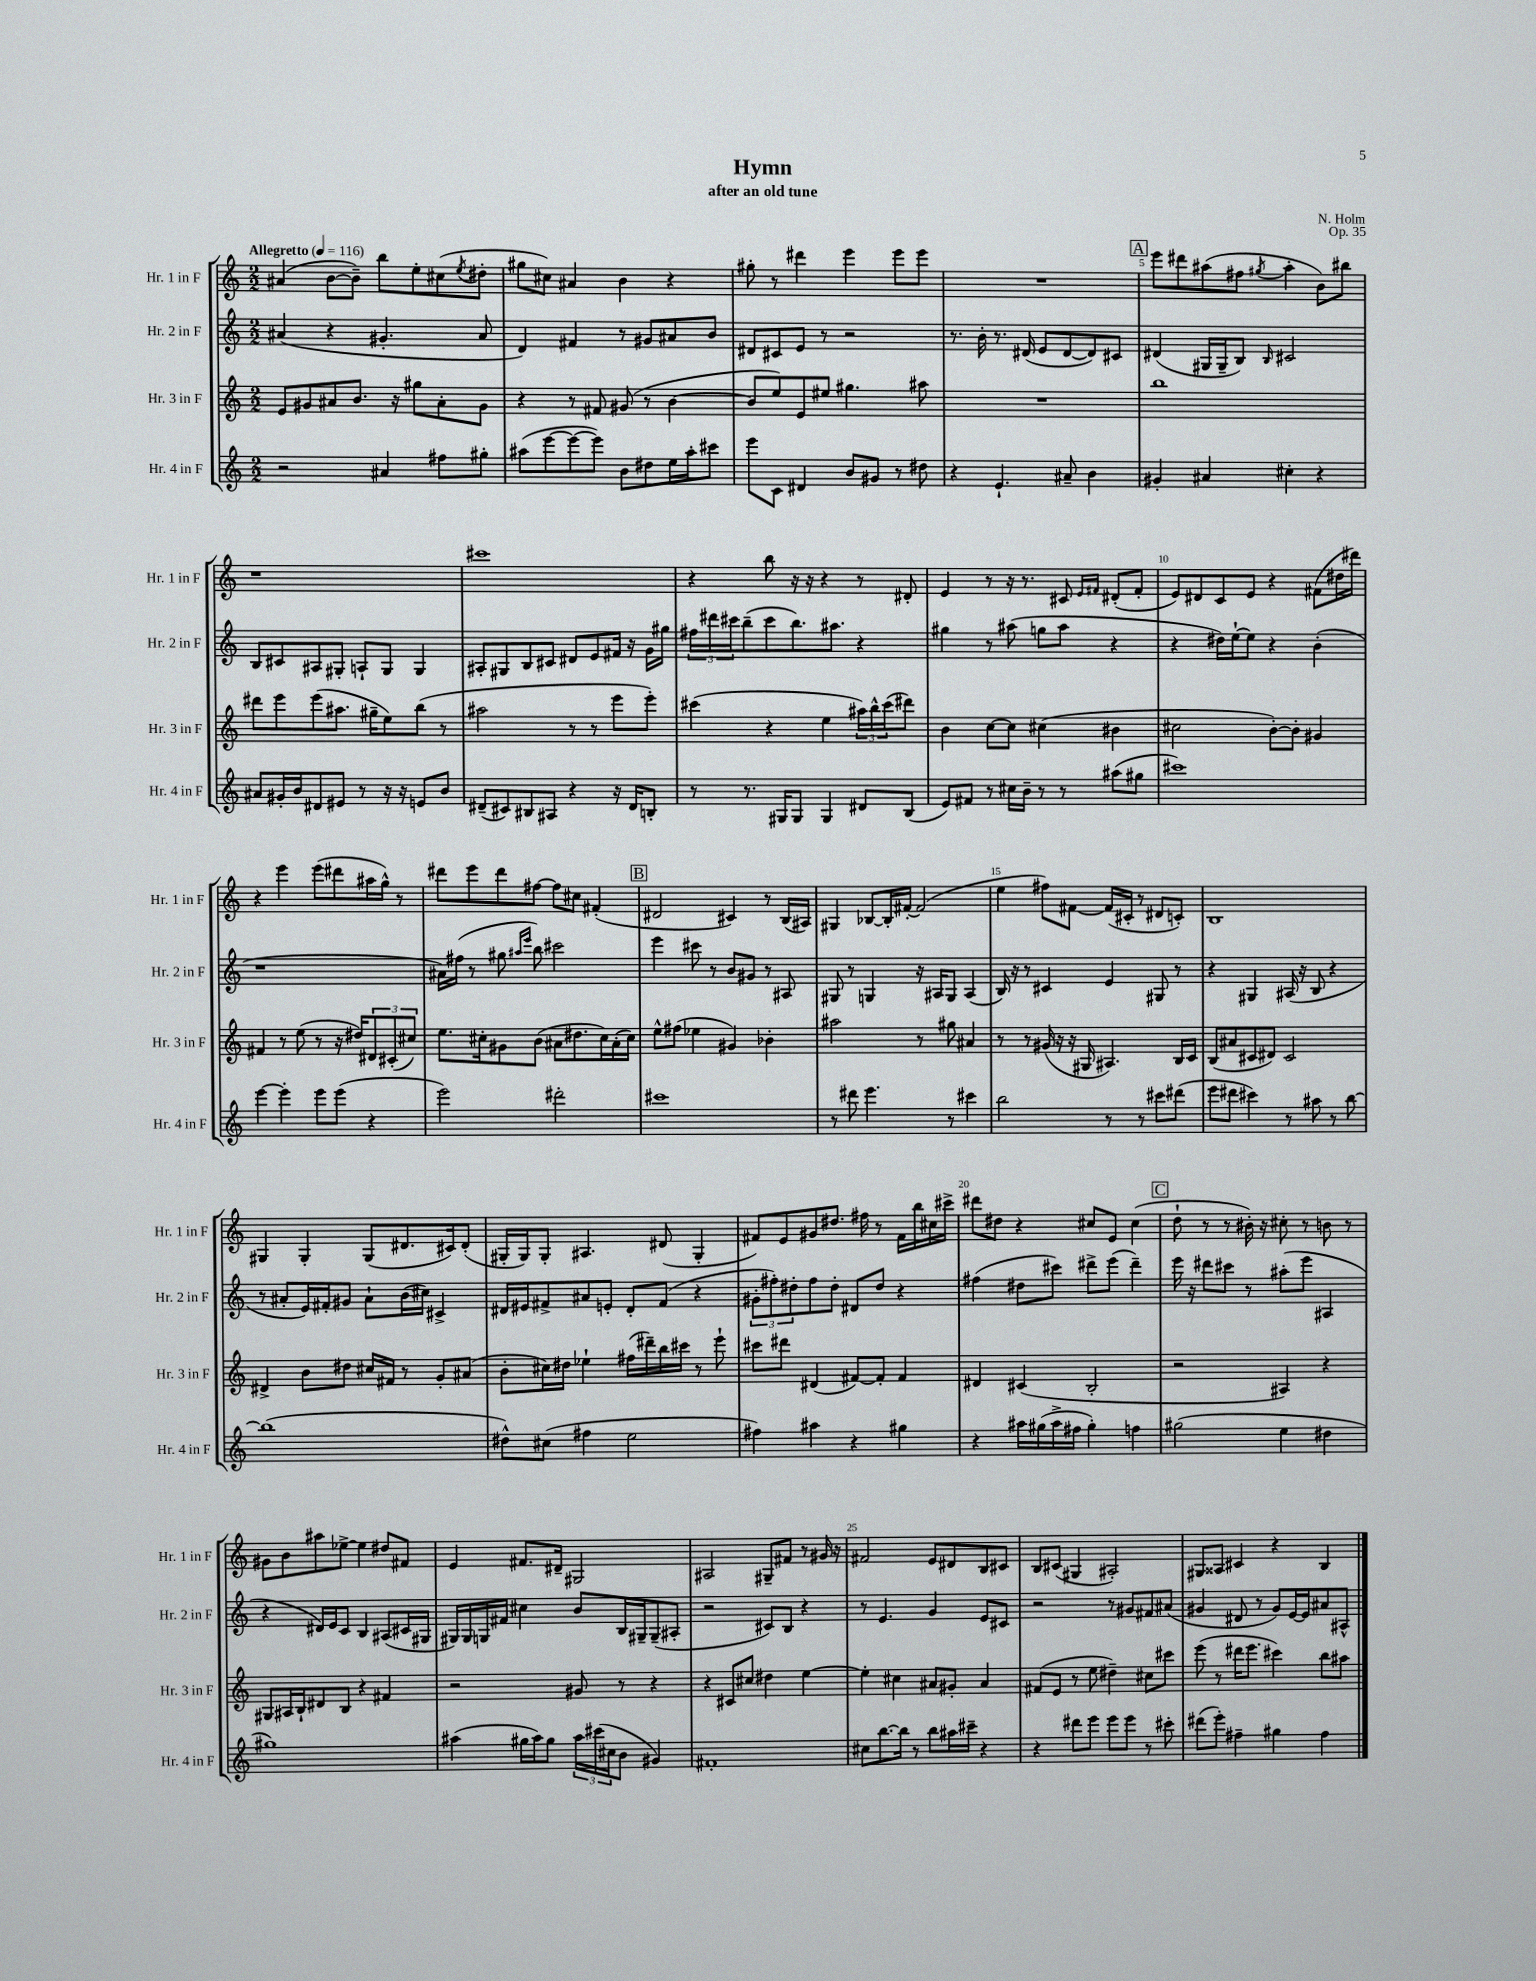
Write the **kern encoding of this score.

**kern	**kern	**kern	**kern
*staff4	*staff3	*staff2	*staff1
*clefG2	*clefG2	*clefG2	*clefG2
*k[]	*k[]	*k[]	*k[]
*M2/2	*M2/2	*M2/2	*M2/2
*MM116	*MM116	*MM116	*MM116
2r	8e/L	(4a#/	(4a#/
.	8g#/	.	.
.	8a#/	4r	[8b\L
.	8.b/J	.	8b~\]J)
4a#/	.	4.g#'/	8bb\L
.	16r	.	.
.	8gg#\L	.	8ee'\
8ff#\L	8a#'\	.	(8cc#\
.	.	.	8qee/
8gg#'\J	8g#\J	8a#/	8dd#'\J
=	=	=	=
(8aa#\L	4r	4d/)	8gg#\L
[8eee\	.	.	8cc#\J)
8eee\_	8r	4f#/	4a#/
8eee\]J)	8f#/	.	.
8b\L	(8g#/	8r	4b\
8dd#\	8r	8g#/L	.
16ee\L	[4b\	8a#/	4r
16aa#'\J	.	.	.
8ccc#\J	.	8b/J	.
=	=	=	=
8eee\L	8b/]L	8d#/L	8gg#'\
8c\J	8ee/)	8c#/	8r
4d#/	8e/	8e/J	4ddd#\
.	8ee#/J	8r	.
8b/L	4.gg#\	2r	4eee\
8g#/J	.	.	.
8r	.	.	8eee\L
8dd#\	8aa#\	.	8eee\J
=	=	=	=
4r	1r	8.r	1r
.	.	16b'\	.
4.e`/	.	8.r	.
.	.	(16d#/	.
.	.	8e/L	.
8a#~/	.	[8d#/	.
4b\	.	8d#/])	.
.	.	8c#/J	.
=	=	=	=
4g#'/	1bb	(4d#/	8eee\L
.	.	.	8ddd#\
4a#/	.	16G#/LL	(8aa#\
.	.	16G#~/J	.
.	.	8B/J)	8ff#\J
.	.	16qqB/	8qgg#/
4cc#'\	.	2c#/	4aa#'\
4r	.	.	8b\L)
.	.	.	8bb#\J
=	=	=	=
8a#/L	8ddd#\L	8B/L	1r
16g#'/L	8eee\	8c#/	.
16b/J	.	.	.
8d#/	(8eee\	8A#/	.
8e#/J	8.aa#\J	8G#'/J	.
8r	.	8A`/L	.
.	16gg#~\LK	.	.
16r	8ee\)	8G#/J	.
16r	.	.	.
8e/L	(8bb\J	4G#/	.
8b/J	8r	.	.
=	=	=	=
(8d#~/L	2aa#\	8A#'/L	1ccc#
8c#/)	.	8G#/	.
8B#/	.	8B/	.
8A#/J	.	8c#/J	.
4r	8r	8d#/L	.
.	8r	8e/	.
16r	8eee\L	16f#/Jk	.
16d#/LK	.	16r	.
8B'/J	8eee'\J)	16g\LL	.
.	.	16gg#\JJ	.
=	=	=	=
8r	(4ccc#\	24ff#\LL	4r
.	.	24ddd#\	.
.	.	24ccc#\J	.
8.r	.	(8bb~\	.
.	4r	8ccc#\	8bb\
16G#/LK	.	.	.
8G#/J	.	8.bb\)	16r
.	.	.	16r
4G#/	4ee\	.	4r
.	.	8.aa#\J	.
8d#/L	24aa#\LL)	4r	8r
.	24bb^^\	.	.
.	(24ccc#\J	.	.
(8B/J	8ddd#\J)	.	8d#'/
=	=	=	=
8e/L)	4b\	4gg#\	4e/
8f#/J	.	.	.
8r	[8cc\L	8r	8r
16cc#\LL	8cc\]J	(8aa#\	16r
16b~\JJ	.	.	8.r
8r	(4cc#\	8gg\L	.
8r	.	8aa#\J	8c#/
.	.	.	16qqe/LL
.	.	.	16qqf#/JJ
(8aa#\L	4b#\	4r	(8d#'/L
8gg#\J	.	.	8f#'/J
=	=	=	=
1ccc#)	2cc#\	4r	8e/L)
.	.	.	8d#/
.	.	16dd#\LL)	8c/
.	.	[16ee`\J	.
.	.	8ee\]J	8e/J
.	[8b'\L)	4r	4r
.	8b'\]J	.	.
.	4g#/	(4b'\	(8f#\L
.	.	.	16dd#\L
.	.	.	16ddd#\JJ)
=	=	=	=
[4eee\	4f#/	1r	4r
4eee'\]	8r	.	4eee\
.	(8ee\	.	.
8eee\L	8r	.	(8eee\L
(8eee\J	16r	.	8ddd#\
.	16dd#/LK)	.	.
4r	12d#/	.	16aa#\L
.	.	.	16gg^^\JJ)
.	(12c#'/	.	.
.	.	.	8r
.	12cc#/J)	.	.
=	=	=	=
2eee\)	8.ee\L	16a#\LL)	8ddd#\L
.	.	(16ff#\JJ	.
.	.	8r	8eee\
.	16cc#'\k	.	.
.	8g#\	8gg#\	8ddd#\
.	.	16qqaa#/LL	.
.	.	16qqeee/JJ	.
.	(8b\J	8bb\)	[8ff#\J
2ddd#'\	8a#\L	2ccc#\	8ff#\]L
.	8.dd#\	.	8cc#\J
.	.	.	(4f#'/
.	16cc#\L)	.	.
.	(16a#'\	.	.
.	16cc#\JJ)	.	.
=	=	=	=
1ccc#	8ee^^\L	4eee\	2d#/
.	(8ff#\J	.	.
.	4ee-\	8ccc#\	.
.	.	8r	.
.	4g#/)	8b/L	4c#/)
.	.	8g#/J	.
.	4b-'\	8r	8r
.	.	8A#/	(16B/LL
.	.	.	16A#/JJ)
=	=	=	=
8r	2aa#\	8G#/	4G#/
8ddd#\	.	8r	.
4.eee\	.	4G/	[8B-/L
.	.	.	16B-'/]L
.	.	.	[16f#'/JJ
.	8r	16r	(2f#/]
.	.	16A#/LK	.
8r	8gg#\	8G/J	.
4ccc#\	4a#/	(4A#/	.
=	=	=	=
2bb\	8r	16B/)	4ee\
.	.	16r	.
.	8r	8r	.
.	(16g#/	4c#/	8ff#\L)
.	16r	.	.
.	16r	.	[8f#\J
.	16G#/	.	.
8r	4.A#/)	4e/	(16f#/]LL
.	.	.	16c#'/JJ
8r	.	.	8r
8ccc#\L	.	8G#/	8d#/L
(8ddd#\J	16B/LL	8r	8c'/J)
.	16c/JJ	.	.
=	=	=	=
8eee\L	(8B/L	4r	1B
8ddd#\J	8a#/	.	.
4ccc#\)	8c#/	4G#/	.
.	8d#/J)	.	.
8r	2c#/	(16A#/	.
.	.	16r	.
8aa#\	.	8B/	.
8r	.	4r	.
[8bb\	.	.	.
=	=	=	=
(1bb]	4d#^/	8r	4G#/
.	.	8a#'/L	.
.	8b\L	16e/L)	4G#'/
.	.	16f#'/J	.
.	8dd#\J	8g#/J	.
.	16cc#/LL	8a#`\L	(8G#/L
.	16f#/JJ	.	.
.	8r	(16b\L	8.d#/
.	.	16cc#\JJ)	.
.	8g'/L	4c#^/	.
.	.	.	16c#/k)
.	(8a#/J	.	(8d#'/J
=	=	=	=
8dd#^^\L)	8b'\L	16d#/LL	16G#'/LL
.	.	16e#/J	16G#/J)
(8cc#\J	16cc#\L)	8f#^/	8G#'/J
.	16dd#\JJ	.	.
4ff#\	4ee-`\	8a#/	4.A#/
.	.	8e'/J	.
2ee\	(16ff#\LL	8d#'/L	.
.	16ddd#~\)	.	.
.	16bb\	(8f#/J	(8d#/
.	16ccc#\JJ	.	.
.	8r	4r	4G#'/
.	8eee`\	.	.
=	=	=	=
4ff#\)	8ccc#\L	12g#'\L	8f#/L)
.	.	12ff#'\)	.
.	8ddd#\J	.	8e/
.	.	12dd#'\	.
4aa#\	(4d#/	8ff#\	8g#/
.	.	8dd#'\J	8.dd#/J
4r	[8f#/L)	8d#/L	.
.	.	.	16ff#\
.	8f#'/]J	8dd#/J	8r
4gg#\	4f#/	4r	16f#\LL
.	.	.	16bb\
.	.	.	16cc#\
.	.	.	16ccc#^\JJ
=	=	=	=
4r	4d#/	(4ff#\	8ddd#\L
.	.	.	8dd#\J
16aa#\LL	(4c#/	8dd#\L	4r
(16gg#\	.	.	.
16aa#^\	.	8ccc#\J)	.
16ff#\JJ	.	.	.
4gg#'\)	2B'/	8ddd#^\L	8cc#/L
.	.	(8eee\J	8e/J
4ff\	.	4ddd#~\)	(4cc#\
=	=	=	=
(2gg#\	2r	16eee\	8dd`\
.	.	16r	.
.	.	8ddd#\L	8r
.	.	8ccc#\J	8r
.	.	8r	16b#'\)
.	.	.	16r
4ee\	4A#/)	(8aa#'\L	8cc#'\
.	.	8eee\J	8r
4dd#\	4r	4A#/	8b\
.	.	.	8r
=	=	=	=
1gg#)	8G#/L	4r	8g#\L
.	16A#/L	.	8b\
.	16B`/J	.	.
.	8d#/	16d#/LL)	8aa#\
.	.	16e/J	.
.	8B/J	8c/J	[8ee-^\J
.	4r	4B/	4ee-\]
.	4f#/	(8A#/L	8dd#/L
.	.	16c#/L	8f#/J
.	.	16G#/JJ	.
=	=	=	=
(4aa#\	2r	16G#/LL)	4e/
.	.	16G#/	.
.	.	16G/	.
.	.	16f#/JJ	.
16gg#\LL	.	4cc#\	8.f#/L
16aa#\J)	.	.	.
8gg#\J	.	.	.
.	.	.	16d#~/Jk
24aa#\LL	8g#/	8b/L	2G#/
(24ccc#\	.	.	.
24cc#\J	.	.	.
8b\J	8r	16B/L	.
.	.	16G#~/J	.
4g#/)	4r	(8G#~/	.
.	.	8A#'/J	.
=	=	=	=
1f#'	4r	2r	2A#/
.	8c#/L	.	.
.	8cc#/J	.	.
.	4dd#\	8c#/L)	8G#~/L
.	.	8B/J	8f#/J
.	[4ee\	4r	8r
.	.	.	16g#/
.	.	.	16r
=	=	=	=
8cc#\L	4ee'\]	8r	2f#/
[8.bb\	.	4.e/	.
.	4cc#\	.	.
16bb\]Jk	.	.	.
8r	.	.	.
8bb\L	8a#/L	4g/	8e/L
16aa#\L	8g#'/J	.	8d#/
16ccc#~\JJ	.	.	.
4r	4a#/	8e/L	8B/
.	.	8c#/J	8c#/J
=	=	=	=
4r	(8f#/L	2r	8B/L
.	8e/J	.	(8c#/J
8ddd#\L	8r	.	4G#/
8eee\J	8ee\	.	.
8eee\L	4dd#~\)	8r	2A#'/)
8eee\J	.	8g#/L	.
8r	8cc#\L	8f#/	.
8ccc#'\	8ccc#\J	(8a#/J	.
=	=	=	=
(8ddd#\L	(8eee\	4g#/	8G#/L
8eee'\J)	8r	.	8A##/J
4ff#~\	16ddd#\LK	8d#/	4c#/
.	8.eee\J	.	.
.	.	8r	.
4gg#\	4ccc#\)	8g#/L)	4r
.	.	[16e/L	.
.	.	16e/]J	.
4ff#\	8bb\L	8a#/	4B/
.	8aa#\J	8A#^^/J	.
==	==	==	==
*-	*-	*-	*-
